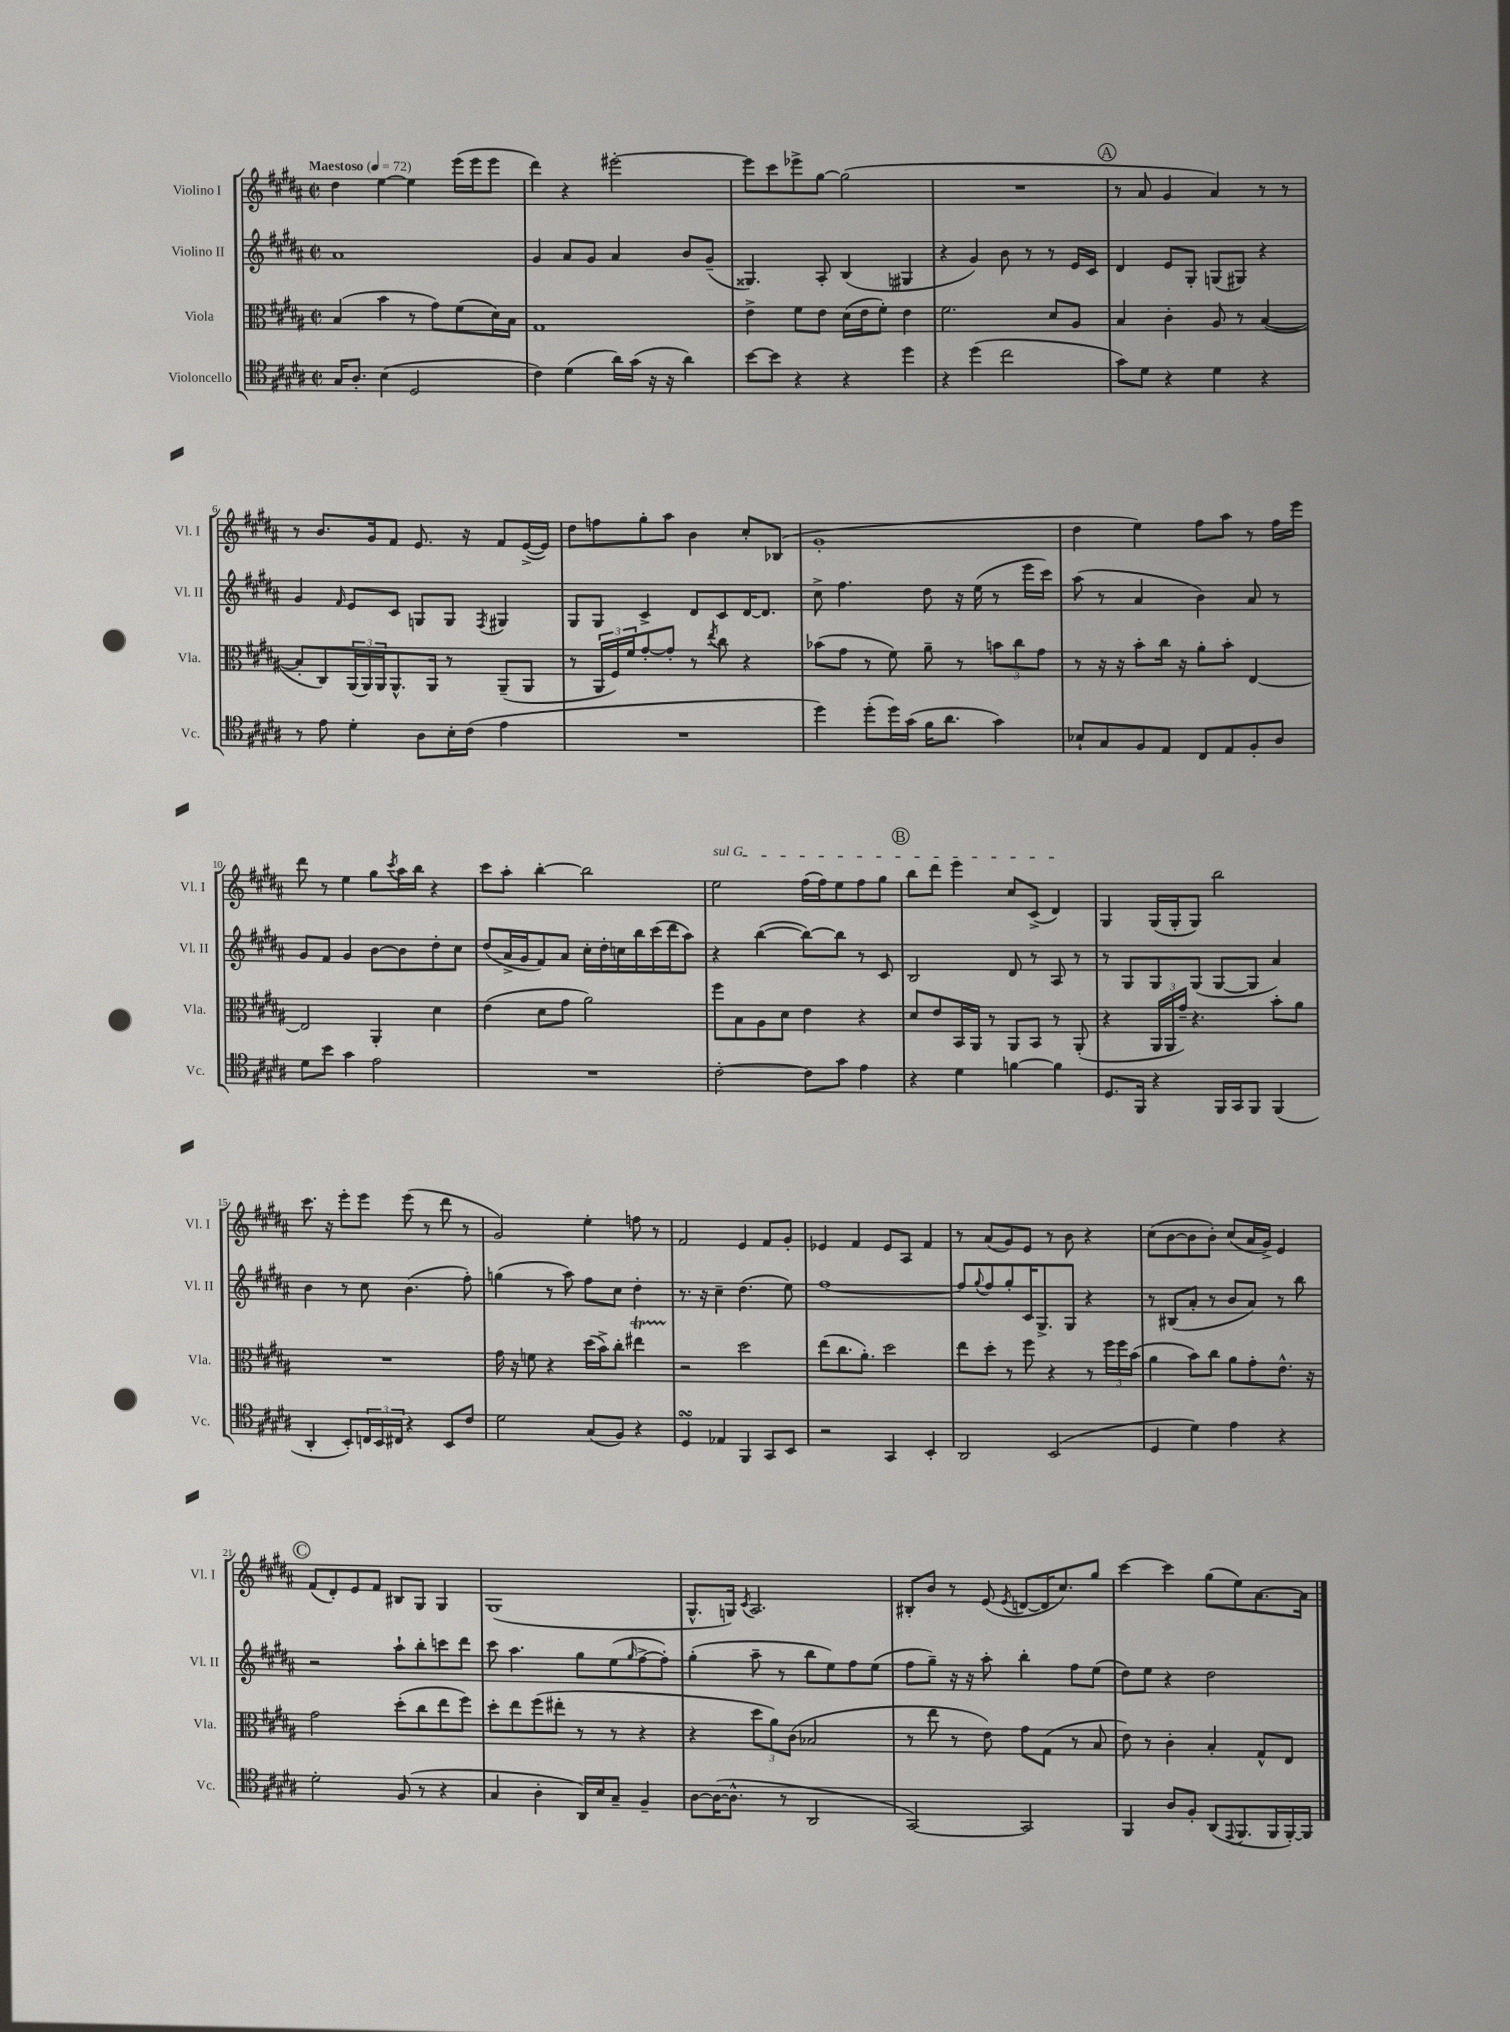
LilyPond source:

<<
\new StaffGroup <<
\new Staff = "s0" \with { instrumentName = "Violino I" shortInstrumentName = "Vl. I" } {
    \clef treble \key b \major \defaultTimeSignature \time 2/2 \tempo "Maestoso" 4 = 72
    dis''4 e''4~ e''4 e'''16( e'''16 e'''8 |
    dis'''4) r4 eis'''2~-. |
    eis'''8 cis'''8 ees'''8-> gis''8~ gis''2( |
    R1 |
    \mark \markup { \circle "A" } r8 ais'8 gis'4 ais'4) r8 r8 |
    r8 b'8. gis'16 fis'8 e'8. r16 fis'8 e'16~->( e'16) |
    dis''8 f''8 gis''8-. ais''8 b'4 cis''8-. bes8( |
    gis'1-. |
    dis''4 e''4) fis''8 ais''8 r8 fis''16 e'''16 |
    dis'''8 r8 e''4 gis''8 \acciaccatura { cis'''8 } ais''16 b''16 r4 |
    cis'''8 ais''8-. b''4~-. b''2 |
    \once \override TextSpanner.bound-details.left.text = \markup { \italic "sul G" } e''2\startTextSpan fis''16( fis''16) e''8 fis''8 gis''8 |
    \mark \markup { \circle "B" } b''8 dis'''8 e'''4 cis''8 cis'8->( dis'4\stopTextSpan) |
    gis4 gis16( gis16-. gis8) b''2 |
    cis'''8. r16 e'''8-. e'''8 e'''8( r8 dis'''8 r8 |
    gis'2) e''4-. f''8 r8 |
    fis'2 e'4 fis'8 gis'8-. |
    ees'4 fis'4 ees'8 ais8 fis'4 |
    r8 ais'8( gis'8) e'8 r8 b'8 r4 |
    cis''8( b'8~ b'8 b'8-.) cis''8( ais'16 gis'16->) e'4 |
    \mark \markup { \circle "C" } fis'8( dis'8-.) e'8 fis'8 bis8 gis8 gis4 |
    gis1( |
    gis8.-^ g16) \acciaccatura { cis'8 } ais2. |
    bis8-. b'8 r8 e'8( \acciaccatura { e'8 } d'8~ d'16 cis''8.) gis''8 |
    cis'''4~ cis'''4 gis''8( e''8) ais'8.~ ais'16 \bar "|." |
}
\new Staff = "s1" \with { instrumentName = "Violino II" shortInstrumentName = "Vl. II" } {
    \clef treble \key b \major \defaultTimeSignature \time 2/2
    ais'1 |
    gis'4 ais'8 gis'8 ais'4 b'8 gis'8--( |
    gisis4.) ais8-. b4( gis4 |
    r4 gis'4) b'8 r8 r8 e'16 cis'16 |
    \mark \markup { \circle "A" } dis'4 e'8 gis8-. g8( gis8) r4 |
    gis'4 \grace { fis'16 } e'8 cis'8 g8 g8 \acciaccatura { fis8 } gis4 |
    gis8 gis8 cis'4-> dis'8 cis'8 dis'16~ dis'8. |
    cis''8-> fis''4. dis''8 r16 e''16( r8 e'''16 cis'''16) |
    ais''8( r8 ais'4 b'4) ais'8 r8 |
    gis'8 fis'8 gis'4 b'8~ b'8 dis''8-. cis''8 |
    dis''8( ais'16-> gis'16 fis'8) ais'8 cis''16-. dis''16-. c''16 b''16 cis'''16( dis'''16 ais''8) |
    r4 b''4~( b''8~) b''8 r8 cis'8 |
    \mark \markup { \circle "B" } b2 dis'8 r8 ais8 r8 |
    r8 gis8 gis8 gis8( gis8~ gis8 ais'4) |
    b'4 r8 cis''8 b'4.( fis''8-.) |
    g''4( r8 ais''8) fis''8 cis''8 dis''4-. |
    r8. r16 cis''4-- dis''4.( e''8) |
    fis''1~ |
    fis''8 \appoggiatura { gis''8 } fis''8 gis''8-. cis'16 gis8.-> gis8 r4 |
    r8 bis8( ais'8-. r8 b'8 ais'8) r8 b''8 |
    \mark \markup { \circle "C" } r2 ais''8-! b''8-. c'''8 dis'''8 |
    cis'''8 ais''4. gis''8 e''8( \grace { gis''16 } fis''8~-> fis''8-.) |
    gis''4-.( ais''8-- r8 b''8 e''8) fis''8 e''8( |
    fis''8 gis''8--) r16 r16 ais''8-. b''4-. fis''8 e''8( |
    dis''8) e''8 r4 dis''2 \bar "|." |
}
\new Staff = "s2" \with { instrumentName = "Viola" shortInstrumentName = "Vla." } {
    \clef alto \key b \major \defaultTimeSignature \time 2/2
    b4( b'4 r8 gis'8) fis'8( dis'16) b16 |
    gis1 |
    e'4-> fis'8 e'8 dis'16( e'16 fis'8-.) e'4 |
    fis'2. dis'8 ais8 |
    \mark \markup { \circle "A" } b4 cis'4-. ais8 r8 b4~( |
    b8-. cis8) \tuplet 3/2 { ais,16( ais,16) ais,16 } ais,8.-^ ais,16 r8 ais,8--( ais,8 |
    r8 \tuplet 3/2 { ais,16 fis16) fis'16 } gis'8~-. gis'8-. r8 \acciaccatura { e''8 } cis''8 r4 |
    bes'8( gis'8 r8 fis'8) ais'8-- r8 \tuplet 3/2 { b'8 cis''8 gis'8 } |
    r8 r16 r16 b'8-. cis''16 r16 ais'8-. b'8-. e4~ |
    e2 ais,4-. dis'4 |
    e'4( dis'8 gis'8 ais'2) |
    fis''8 b8 ais8 dis'8 e'4 r4 |
    \mark \markup { \circle "B" } dis'8 e'8 b,16 ais,16 r8 ais,8 b,8 r8 ais,8-.( |
    r4 \tuplet 3/2 { ais,16 ais,16 gis'16--) } r4. b'8-. ais'8 |
    R1 |
    gis'16 r16 f'8 r4 dis''16( b'16->) cis''8-. eis''4\startTrillSpan |
    r2\stopTrillSpan dis''2 |
    e''8( cis''8. ais'8.-.) dis''2 |
    e''8 dis''8-. r8 fis''8 r4 r8 \tuplet 3/2 { fis''16 fis''16 b'16( } |
    ais'4 b'8) cis''8 ais'8 gis'8-. e'8.-^ r16 |
    \mark \markup { \circle "C" } gis'2 dis''8-.( cis''8 e''8 fis''8) |
    dis''8-. e''8 fis''8( eis''8-. r8 r8 r4 |
    r4 \tuplet 3/2 { dis''8 ais'8) cis'8( } bes2 |
    r8 e''8 r8 e'8) gis'8 gis8( r8 b8 |
    e'8) r8 cis'4-. b4-. gis8-^ e8 \bar "|." |
}
\new Staff = "s3" \with { instrumentName = "Violoncello" shortInstrumentName = "Vc." } {
    \clef tenor \key b \major \defaultTimeSignature \time 2/2
    gis16 ais8.-. b4( dis2 |
    cis'4) dis'4( ais'16) gis'16( r16 r16 ais'4) |
    b'8~ b'8 r4 r4 dis''4 |
    r4 dis''4( cis''2 |
    \mark \markup { \circle "A" } gis'8) dis'8 r4 dis'4 r4 |
    r8 e'8 dis'4-. ais8 b16-. cis'16( e'4 |
    R1 |
    dis''4) dis''8-.( dis''16) gis'16( fis'16 ais'8. gis'4) |
    bes8-! gis8 fis8 e8 cis8 e8 fis8-. ais8 |
    dis'8 b'8 gis'4 e'2 |
    R1 |
    cis'2~-. cis'8 gis'8 e'4 |
    \mark \markup { \circle "B" } r4 dis'4 f'4~ f'4 |
    dis8. fis,16 r4 fis,16 gis,16 fis,8 fis,4( |
    ais,4-. b,8-.) \tuplet 3/2 { c16 b,16 cis16 } r4 b,8 cis'8 |
    dis'2 gis8( fis8) r4 |
    dis4\turn ees4 fis,4 gis,8 b,8 |
    r2 gis,4 b,4-. |
    ais,2 b,2( |
    dis4 dis'4) e'4 r4 |
    \mark \markup { \circle "C" } dis'2-. fis8( r8 r4 |
    gis4 ais4-. ais,16) b16 gis8-- fis4-- |
    ais8~ ais16~( ais8.-^ r8 ais,2 |
    gis,2~) gis,2 |
    fis,4 ais8 fis8-. ais,8( \appoggiatura { e,8 } fis,8. fis,16 fis,16~-.) fis,16 \bar "|." |
}
>>
>>
